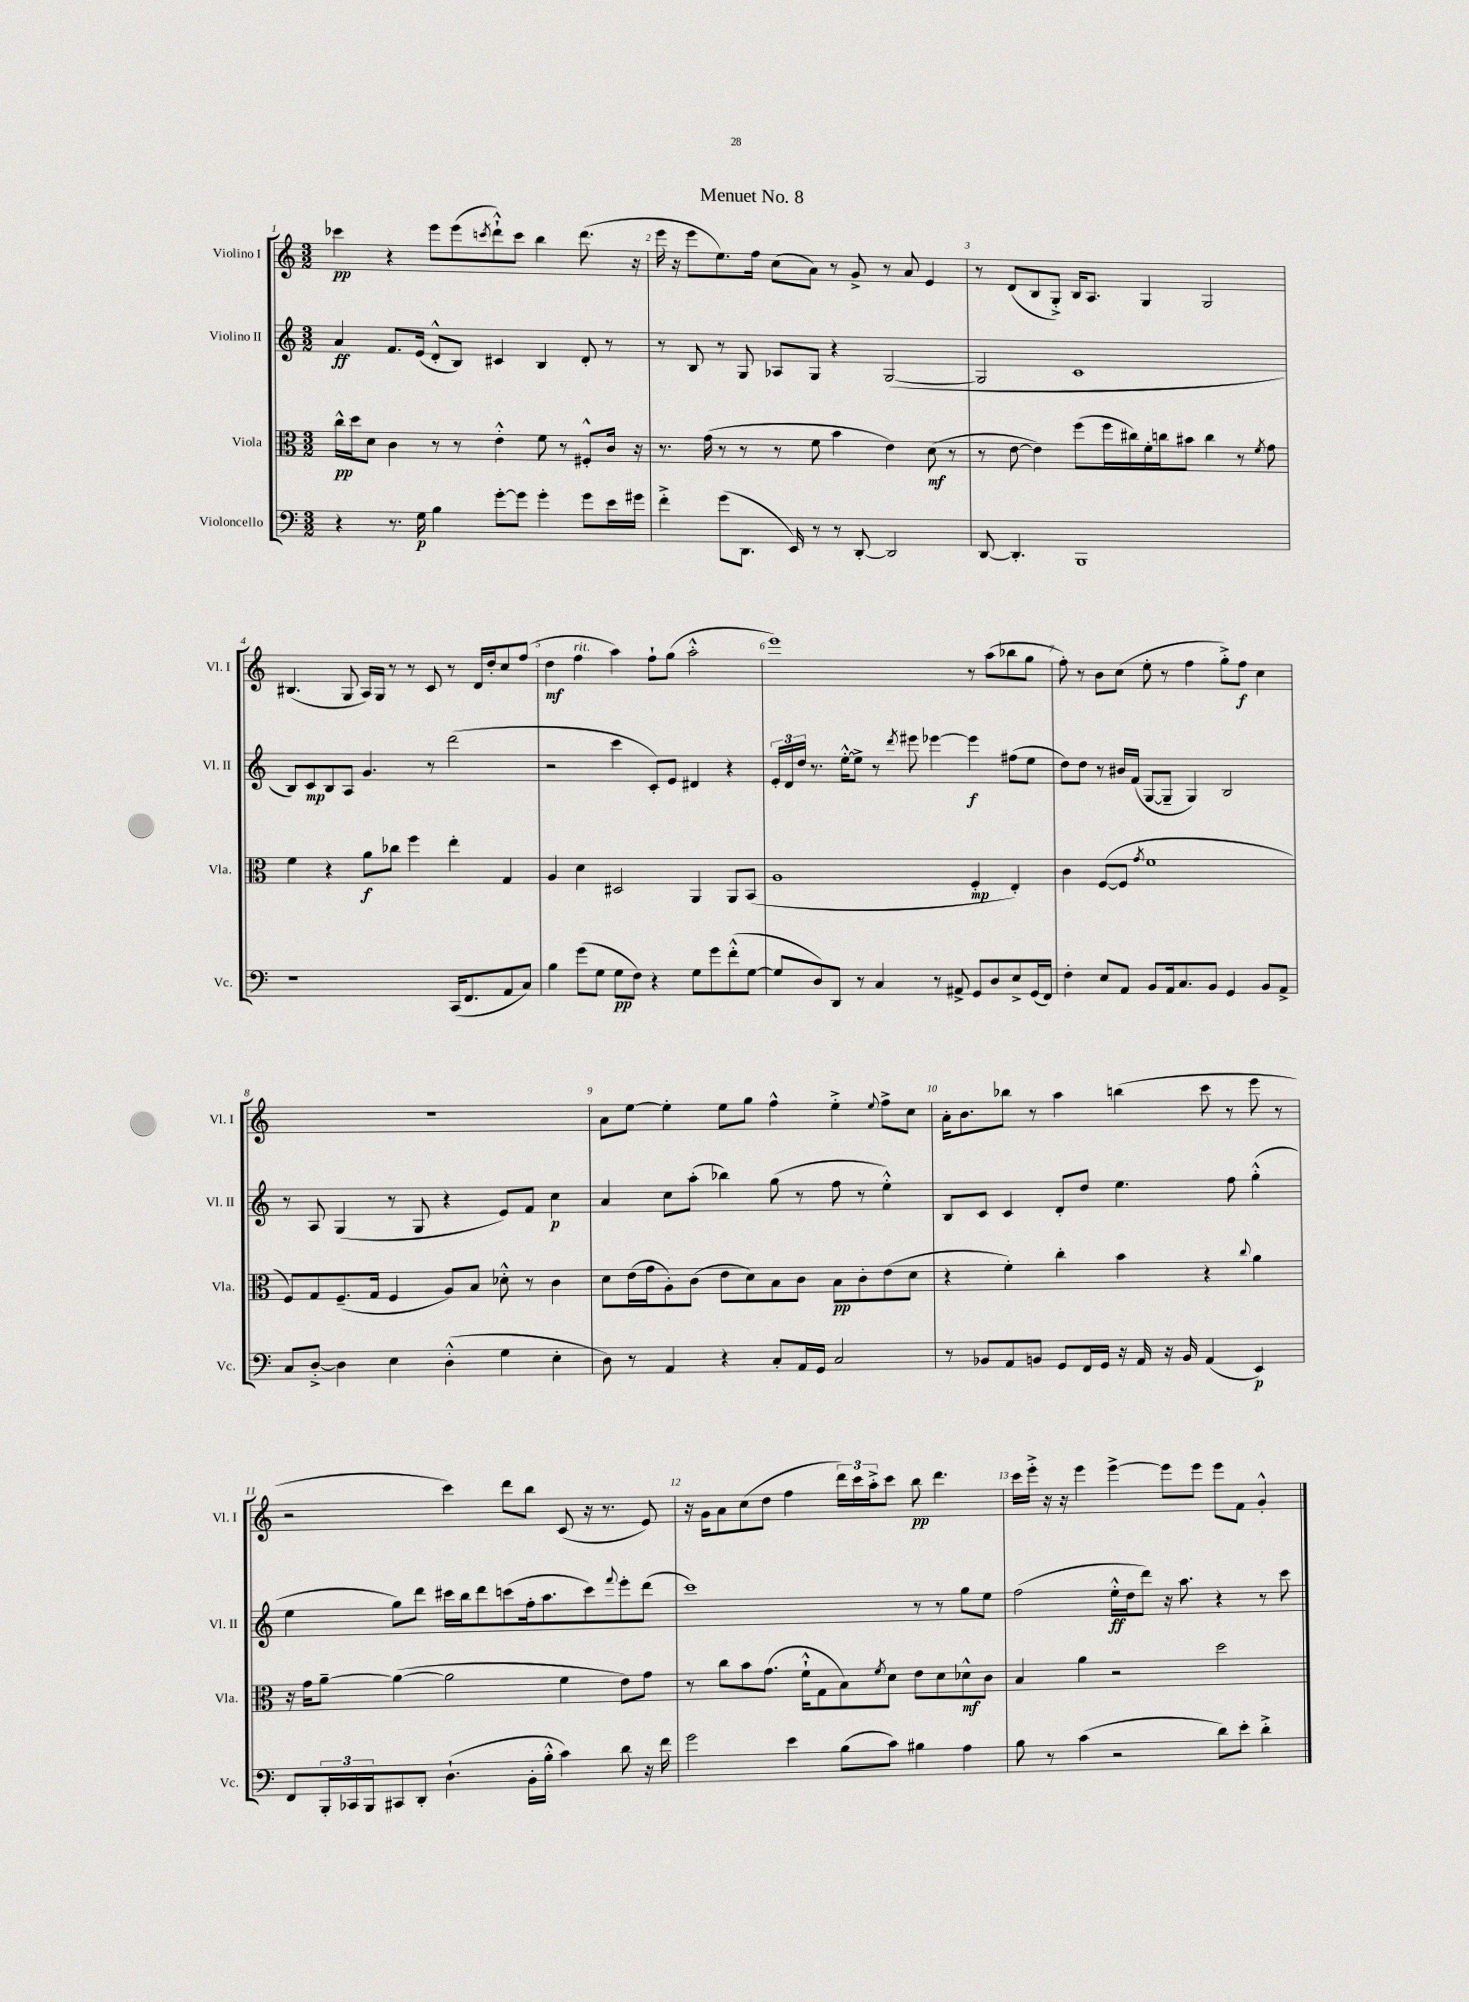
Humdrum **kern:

**kern	**dynam	**kern	**dynam	**kern	**dynam	**kern	**dynam
*part4	*part4	*part3	*part3	*part2	*part2	*part1	*part1
*staff4	*staff4	*staff3	*staff3	*staff2	*staff2	*staff1	*staff1
*I"Violoncello	*	*I"Viola	*	*I"Violino II	*	*I"Violino I	*
*I'Vc.	*	*I'Vla.	*	*I'Vl. II	*	*I'Vl. I	*
*clefF4	*	*clefC3	*	*clefG2	*	*clefG2	*
*k[]	*	*k[]	*	*k[]	*	*k[]	*
*M3/2	*	*M3/2	*	*M3/2	*	*M3/2	*
=1	=1	=1	=1	=1	=1	=1	=1
4r	.	16cc^^\LL	pp	4a/	ff	4ccc-X\	pp
.	.	16dd\J	.	.	.	.	.
.	.	8d\J	.	.	.	.	.
8.r	.	4c\	.	8.f/L	.	4r	.
16G\	p	.	.	(16e/Jk	.	.	.
4B\	.	8r	.	8d'^^/L	.	8eee\L	.
.	.	8r	.	8B/J)	.	(8eee\	.
.	.	.	.	.	.	8qcccn/	.
[8g'\L	.	4e'^^\	.	4c#X/	.	8ddd`^^\)	.
8g\J]	.	.	.	.	.	8ccc\J	.
4g'\	.	8f\	.	4B/	.	4bb\	.
.	.	8r	.	.	.	.	.
8g\L	.	8F#X'^^/L	.	8d'/	.	(8.ddd\	.
16e\L	.	16c/Jk	.	8r	.	.	.
16g#X\JJ	.	16r	.	.	.	16r	.
=2	=2	=2	=2	=2	=2	=2	=2
4f'^\	.	8.r	.	8r	.	16eee\	.
.	.	.	.	.	.	16r	.
.	.	.	.	8B/	.	8eee\L	.
.	.	(16g\	.	.	.	.	.
(8g\L	.	8r	.	8r	.	8.ee\)	.
8.DD\J	.	8r	.	8G/	.	.	.
.	.	.	.	.	.	16ff\Jk	.
.	.	8r	.	8A-X/L	.	(8cc\L	.
16EE/)	.	.	.	.	.	.	.
8r	.	8f\	.	8G/J	.	8a\J)	.
8r	.	4b\	.	4r	.	8r	.
[8DD'/	.	.	.	.	.	8g^/	.
2DD/]	.	4e\)	.	([2G/	.	8r	.
.	.	.	.	.	.	8a/	.
.	.	(8d\	mf	.	.	4e/	.
.	.	8r	.	.	.	.	.
=3	=3	=3	=3	=3	=3	=3	=3
[8DD/	.	8r	.	2G/]	.	8r	.
4.DD'/]	.	[8e\	.	.	.	(8d/L	.
.	.	4e\])	.	.	.	8B/	.
.	.	.	.	.	.	8G'^/J)	.
1BBB	.	(8ff\L	.	1c	.	16B/KL	.
.	.	.	.	.	.	8.A/J	.
.	.	16ff\L	.	.	.	.	.
.	.	16cc#X\)	.	.	.	.	.
.	.	16f'\	.	.	.	4G/	.
.	.	16ccn\J	.	.	.	.	.
.	.	8b#X\J	.	.	.	.	.
.	.	4cc\	.	.	.	2G/	.
.	.	8r	.	.	.	.	.
.	.	8qf/	.	.	.	.	.
.	.	8g\	.	.	.	.	.
!!LO:LB:g=z
=4	=4	=4	=4	=4	=4	=4	=4
1r	.	4f\	.	8B/L)	.	(4.B#X/	.
.	.	.	.	8c/	mp	.	.
.	.	4r	.	8B/	.	.	.
.	.	.	.	8A/J	.	8G/	.
.	.	8a\L	f	4.g/	.	16A/LL)	.
.	.	.	.	.	.	16G/JJ	.
.	.	8cc-X\J	.	.	.	8r	.
.	.	4ff\	.	.	.	8r	.
.	.	.	.	8r	.	8c/	.
(16CC/KL	.	4ee'\	.	(2ddd\	.	8r	.
8.FF/	.	.	.	.	.	.	.
.	.	.	.	.	.	16d/LL	.
.	.	.	.	.	.	16dd'/J	.
8AA/	.	4G/	.	.	.	8cc/	.
8C/J)	.	.	.	.	.	(8ff/J	.
=5	=5	=5	=5	=5	=5	=5	=5
4B\	.	4A/	.	2r	.	4dd\	mf
!	!	!	!	!	!	!LO:TX:a:i:t=rit.	!
(8g\L	.	4d\	.	.	.	4ff\	.
8G\J	.	.	.	.	.	.	.
8G\L	pp	2D#X/	.	4ccc\	.	4aa\)	.
8F\J)	.	.	.	.	.	.	.
4r	.	.	.	8c'/L)	.	8ff`\L	.
.	.	.	.	8e/J	.	(8gg\J	.
8G\L	.	4AA/	.	4d#X/	.	2aa'^^\	.
8g\	.	.	.	.	.	.	.
(8f'^^\	.	8AA/L	.	4r	.	.	.
[8G\J	.	(8BB/J	.	.	.	.	.
=6	=6	=6	=6	=6	=6	=6	=6
8G/L]	.	1A	.	24e'/LL	.	1eee)	.
.	.	.	.	24d/	.	.	.
.	.	.	.	24dd/JJ	.	.	.
8D/)	.	.	.	8.r	.	.	.
8DD/J	.	.	.	.	.	.	.
.	.	.	.	[16ee'^^\KL	.	.	.
8r	.	.	.	8ee^\J]	.	.	.
4C/	.	.	.	8r	.	.	.
.	.	.	.	8qddd/	.	.	.
.	.	.	.	8eee#X\	.	.	.
8r	.	.	.	[4eee-X\	.	.	.
8AA#X^/	.	.	.	.	.	.	.
8GG/L	.	4F'/	mp	4eee-\]	f	8r	.
8D/	.	.	.	.	.	(8aa\L	.
8E^/	.	4E'/)	.	(8ff#X\L	.	8bb-X\	.
(16GG/L	.	.	.	8ee\J	.	8gg\J	.
16FF/JJ)	.	.	.	.	.	.	.
=7	=7	=7	=7	=7	=7	=7	=7
4F'\	.	4c\	.	8dd\L)	.	8ff'\)	.
.	.	.	.	8dd\J	.	8r	.
8E/L	.	([8F/L	.	8r	.	8b\L	.
8AA/J	.	8F/J]	.	16b#X/LL	.	(8cc\J	.
.	.	.	.	(16f/JJ	.	.	.
.	.	8qg/	.	.	.	.	.
8BB/L	.	1f	.	[8G/L	.	8ee'\	.
16AA/k	.	.	.	8G~/J]	.	8r	.
8.C/	.	.	.	.	.	.	.
.	.	.	.	4G/)	.	4ff\	.
8BB/J	.	.	.	.	.	.	.
4GG/	.	.	.	2B/	.	8gg'^\L)	.
.	.	.	.	.	.	8ff\J	f
8BB/L	.	.	.	.	.	4cc\	.
8AA^/J	.	.	.	.	.	.	.
!!LO:LB:g=z
=8	=8	=8	=8	=8	=8	=8	=8
8C/L	.	8F/L)	.	8r	.	1.r	.
[8D'^/J	.	8G/	.	8A/	.	.	.
4D\]	.	(8.F~/	.	(4G/	.	.	.
.	.	16G/Jk	.	.	.	.	.
4E\	.	4F/	.	8r	.	.	.
.	.	.	.	8G/	.	.	.
(4D'^^\	.	8A/L)	.	4r	.	.	.
.	.	8B/J	.	.	.	.	.
4G\	.	8d-X'^^\	.	8e/L)	.	.	.
.	.	8r	.	8f/J	.	.	.
4E'\	.	4c\	.	4cc\	p	.	.
=9	=9	=9	=9	=9	=9	=9	=9
8D\)	.	8d\L	.	4a/	.	8a\L	.
8r	.	(16e\L	.	.	.	[8ee\J	.
.	.	16g\J	.	.	.	.	.
4AA/	.	8A'\)	.	8cc\L	.	4ee'\]	.
.	.	(8c\J	.	(8aa'\J	.	.	.
4r	.	8e\L	.	4bb-X\)	.	8ee\L	.
.	.	8d\)	.	.	.	8gg\J	.
8C'/L	.	8B\	.	(8gg\	.	4ff^^\	.
16AA/L	.	8c\J	.	8r	.	.	.
16GG/JJ	.	.	.	.	.	.	.
2C/	.	8B\L	pp	8ff\	.	4ee'^\	.
.	.	8c'\	.	8r	.	.	.
.	.	.	.	.	.	8qqee/	.
.	.	(8e\	.	4ee'^^\)	.	8ff^\L	.
.	.	8d\J	.	.	.	8cc\J	.
=10	=10	=10	=10	=10	=10	=10	=10
8r	.	4r	.	8B/L	.	16a'\KL	.
.	.	.	.	.	.	8.b\	.
8BB-X/L	.	.	.	8c/J	.	.	.
8AA/	.	4f'\)	.	4c/	.	8bb-X\J	.
8BBn/J	.	.	.	.	.	8r	.
8GG/L	.	4cc'\	.	8d'/L	.	4aa\	.
16FF/L	.	.	.	8dd/J	.	.	.
16GG/JJ	.	.	.	.	.	.	.
16r	.	4b\	.	4.ee\	.	(4bbn\	.
16AA/	.	.	.	.	.	.	.
16r	.	.	.	.	.	.	.
16BB/	.	.	.	.	.	.	.
(4AA/	.	4r	.	.	.	8ccc\	.
.	.	.	.	8ff\	.	8r	.
.	.	8qqcc/	.	.	.	.	.
4EE/)	p	4a\	.	(4gg'^^\	.	8eee\	.
.	.	.	.	.	.	8r	.
!!LO:LB:g=z
=11	=11	=11	=11	=11	=11	=11	=11
8FF/L	.	16r	.	4ee\	.	2r	.
.	.	16g\KL	.	.	.	.	.
24BBB'/L	.	[8a~\J	.	.	.	.	.
24CC-X/	.	.	.	.	.	.	.
24BBB/J	.	.	.	.	.	.	.
8CC#X/	.	(4a\_	.	8gg\L)	.	.	.
8DD'/J	.	.	.	8ddd\J	.	.	.
(4.D`\	.	2a\]	.	16ccc#X\LL	.	4ccc\)	.
.	.	.	.	16bb\J	.	.	.
.	.	.	.	8ddd\	.	.	.
.	.	.	.	(8cccn\	.	8ddd\L	.
16BB'\LL	.	.	.	16ff'\k	.	8bb\J	.
16B'^^\JJ	.	.	.	8.aa\	.	.	.
4c\)	.	4f\	.	.	.	(8c/	.
.	.	.	.	8ccc\)	.	16r	.
.	.	.	.	.	.	8.r	.
.	.	.	.	8qqfff/	.	.	.
8d\	.	8e\L)	.	8eee'\	.	.	.
16r	.	8g\J	.	(8ddd\J	.	8e/)	.
16f\	.	.	.	.	.	.	.
=12	=12	=12	=12	=12	=12	=12	=12
2g\	.	8r	.	1ccc)	.	16r	.
.	.	.	.	.	.	16g\KL	.
.	.	8cc\L	.	.	.	8a\	.
.	.	8b\	.	.	.	(8cc\	.
.	.	(8.g\J	.	.	.	8dd\J	.
4e\	.	.	.	.	.	4ff\	.
.	.	16f`^^\KL	.	.	.	.	.
.	.	8G\	.	.	.	.	.
(8B\L	.	8B\)	.	.	.	24ddd\LL)	.
.	.	.	.	.	.	24ccc\	.
.	.	.	.	.	.	24aa'^\J	.
.	.	8qf/	.	.	.	.	.
8c\J)	.	8d\J	.	.	.	8ccc\J	.
4B#X\	.	8e\L	.	8r	.	8bb\	pp
.	.	8d\	.	8r	.	4.ddd\	.
4A\	.	8d-X^^\	mf	8gg\L	.	.	.
.	.	8c\J	.	8ee\J	.	.	.
=13	=13	=13	=13	=13	=13	=13	=13
8B\	.	4B/	.	(2ff\	.	16ccc\LL	.
.	.	.	.	.	.	16eee'^\JJ	.
8r	.	.	.	.	.	16r	.
.	.	.	.	.	.	16r	.
(4c\	.	4a\	.	.	.	4eee\	.
2r	.	2r	.	16ee'^^\LL	ff	[4eee^\	.
.	.	.	.	16dd\J	.	.	.
.	.	.	.	8ddd\J)	.	.	.
.	.	.	.	16r	.	8eee\L]	.
.	.	.	.	8.aa\	.	.	.
.	.	.	.	.	.	8eee\J	.
8d\L)	.	2dd\	.	4r	.	8eee\L	.
8e'\J	.	.	.	.	.	8f\J	.
4d'^\	.	.	.	8r	.	4g'^^/	.
.	.	.	.	8ccc\	.	.	.
==	==	==	==	==	==	==	==
*-	*-	*-	*-	*-	*-	*-	*-
